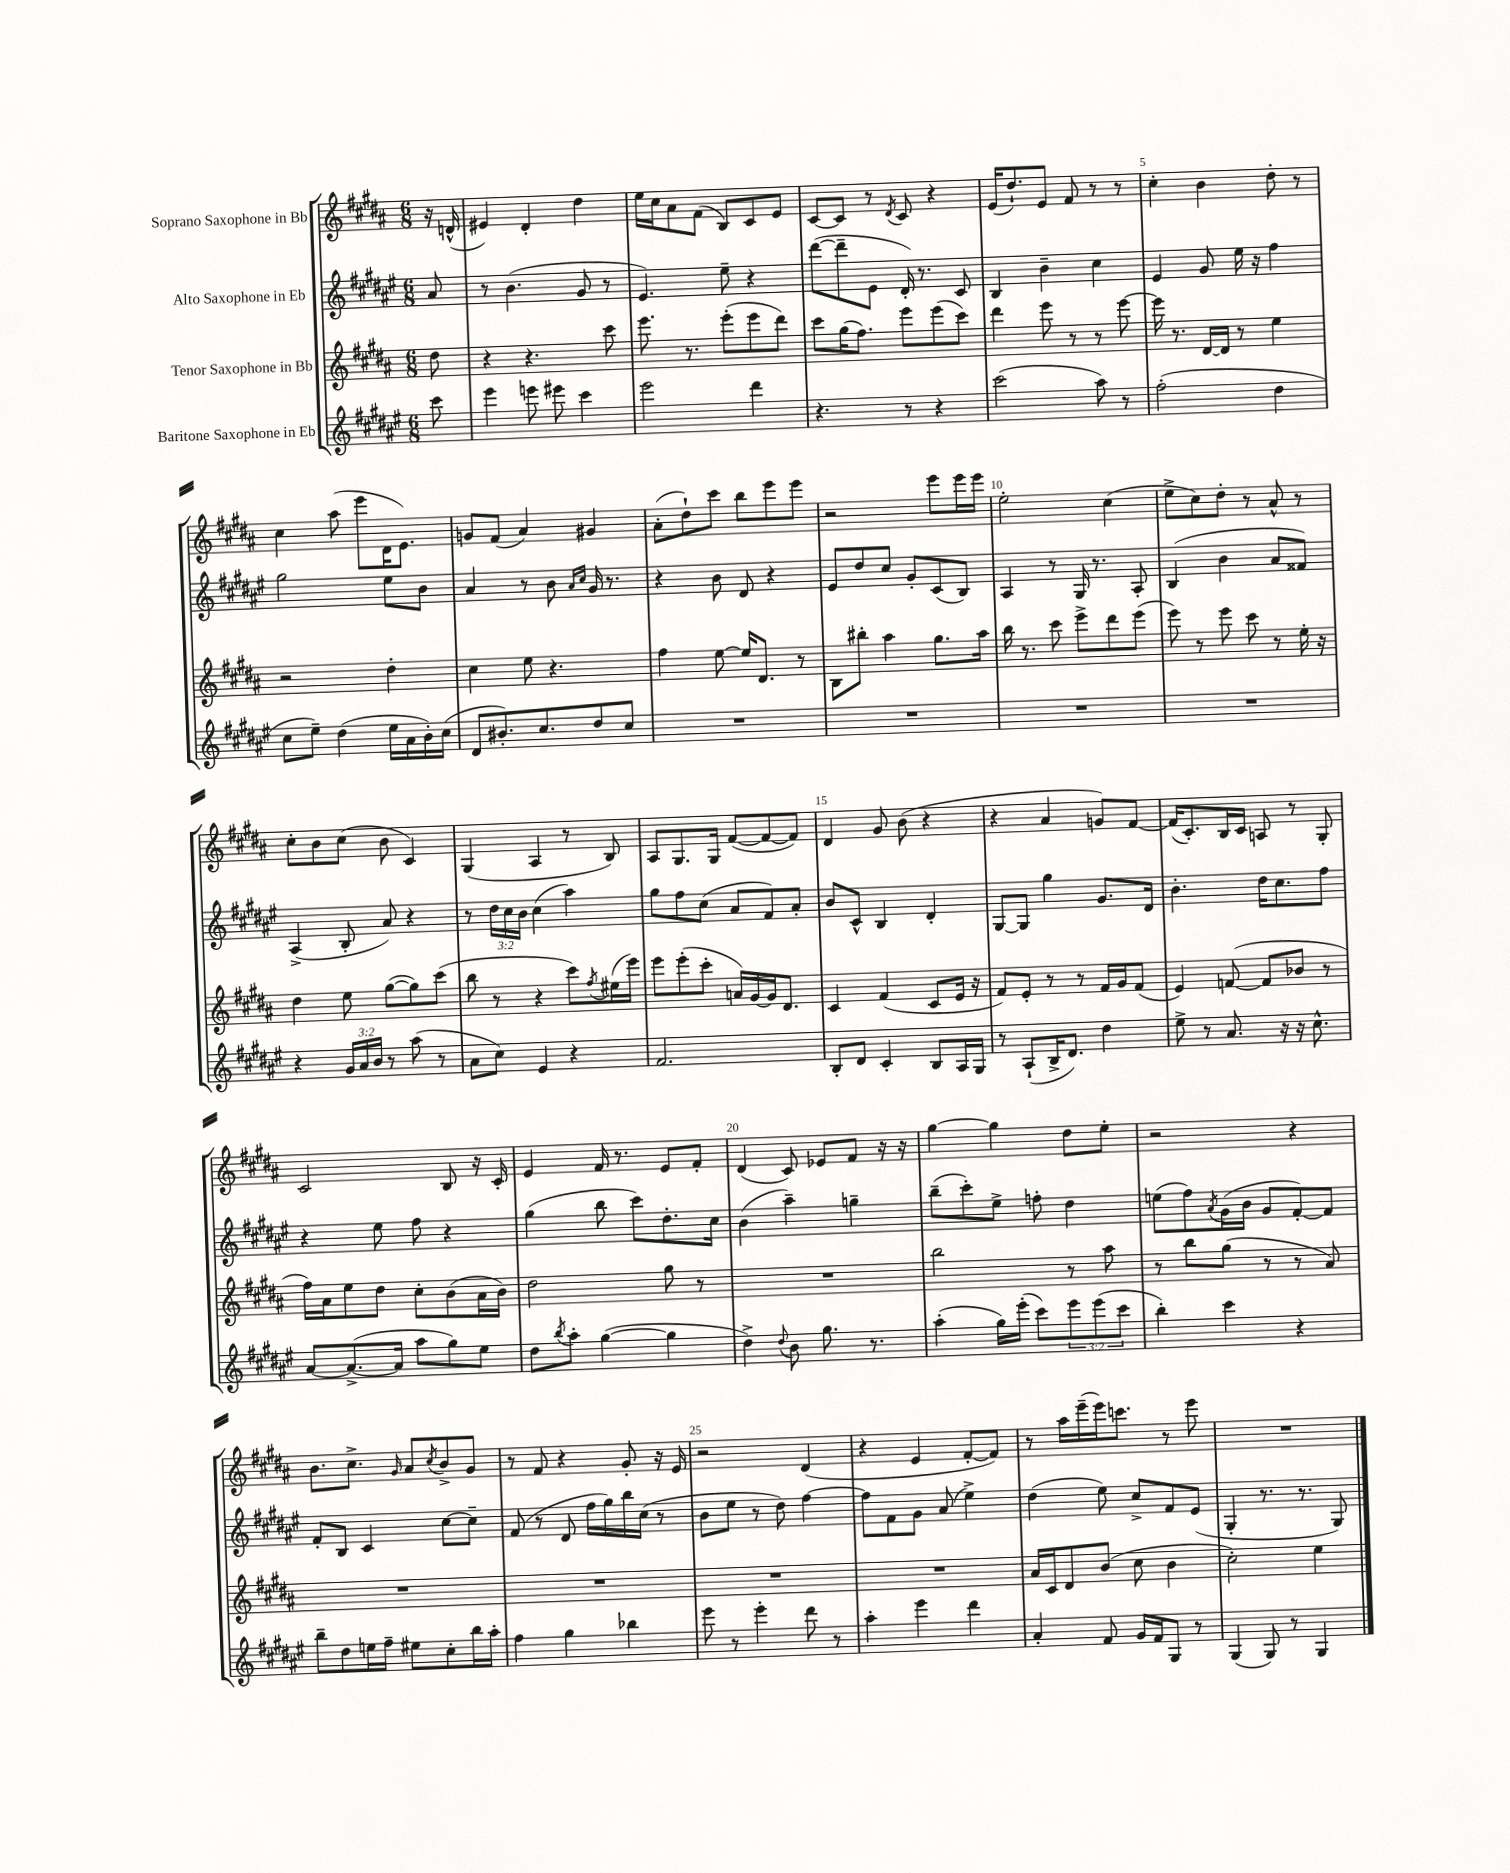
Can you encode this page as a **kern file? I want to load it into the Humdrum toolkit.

**kern	**kern	**kern	**kern
*staff4	*staff3	*staff2	*staff1
*clefG2	*clefG2	*clefG2	*clefG2
*k[f#c#g#d#a#e#]	*k[f#c#g#d#a#]	*k[f#c#g#d#a#e#]	*k[f#c#g#d#a#]
*M6/8	*M6/8	*M6/8	*M6/8
8ccc#	8dd#	8a#	16r
.	.	.	(16d^^
=	=	=	=
4eee#	4r	8r	4e#)
.	.	(4.b	.
8eee	4.r	.	4d#'
8eee#	.	.	.
4ccc#	.	8g#	4dd#
.	8ccc#	8r	.
=	=	=	=
2eee#	8.eee	4.e#)	16ee
.	.	.	16cc#
.	.	.	8a#
.	8.r	.	.
.	.	.	(8f#
.	(8eee'	8ee#~	8B)
4ddd#	8eee	4r	8c#
.	8ddd#)	.	8e
=	=	=	=
4.r	8ccc#	([8ddd#	[8c#
.	(16gg#	8ddd#~]	8c#]
.	8.ff#)	.	.
.	.	8e#	8r
.	.	.	8qd#
8r	8eee	16d#')	8c#
.	.	8.r	.
4r	(8eee	.	4r
.	8ccc#)	8c#	.
=	=	=	=
(2ccc#	4ddd#	4B	(16e
.	.	.	8.dd#`)
.	8eee	4b~	8e
.	8r	.	8f#
8aa#)	8r	4cc#	8r
8r	[8eee	.	8r
=	=	=	=
(2ff#'	16eee]	4e#	4cc#'
.	8.r	.	.
.	[16d#	8g#	4b
.	16d#]	.	.
.	8r	16ee#	.
.	.	16r	.
4dd#	4ee	4ff#	8dd#'
.	.	.	8r
=	=	=	=
8cc#	2r	2gg#	4cc#
8ee#~)	.	.	.
(4dd#	.	.	(8aa#
.	.	.	8eee
16ee#	4dd#'	8ee#	16d#
16a#	.	.	8.e)
16b')	.	8b	.
(16cc#	.	.	.
=	=	=	=
8d#	4cc#	4a#	8g
8.b#')	.	.	(8f#
.	8ee	8r	4a#)
8.cc#	.	.	.
.	4.r	8b	.
.	.	16qqa#	.
.	.	16qqcc#	.
8dd#	.	16g#	4g#
.	.	8.r	.
8cc#	.	.	.
=	=	=	=
2.r	4ff#	4r	(8a#'
.	.	.	8dd#`)
.	[8ee	8b	8ccc#
.	16ee]	8d#	8bb
.	8.d#	.	.
.	.	4r	8eee
.	8r	.	8eee
=	=	=	=
2.r	8B	8e#	2r
.	8bb#'	8dd#	.
.	4aa#	8cc#	.
.	.	8g#'	.
.	8.gg#	(8c#	8eee
.	.	8B)	16eee
.	16aa#	.	16eee
=	=	=	=
2.r	16bb	4A#	2ee'
.	8.r	.	.
.	8ccc#	8r	.
.	8eee^	16G#	.
.	.	8.r	.
.	8ddd#	.	(4cc#
.	(8eee	8A#'	.
=	=	=	=
2.r	8eee)	(4B	8ee^
.	8r	.	8cc#)
.	8eee	4b	8dd#'
.	8ccc#	.	8r
.	8r	8a#	8a#^^
.	16ee'	8f##)	8r
.	16r	.	.
=	=	=	=
4r	4dd#	(4A#^	8cc#'
.	.	.	8b
24g#	8ee	8B'	(8cc#
24a#	.	.	.
24b	.	.	.
8r	([8gg#	8a#)	8b
(8aa#	8gg#])	4r	4c#)
8r	(8ccc#	.	.
=	=	=	=
8a#	8bb	8r	(4G#
8cc#)	8r	24dd#	.
.	.	24cc#	.
.	.	24b	.
4e#	4r	(4cc#	4A#
4r	8ccc#)	4aa#)	8r
.	8qff#	.	.
.	(16ee#	.	8B)
.	16eee)	.	.
=	=	=	=
2.f#	8eee	8gg#	8A#
.	(8eee'	8ff#	8.G#
.	8ccc#'	(8cc#	.
.	.	.	16G#
.	16a)	8a#	([8f#
.	[16g#	.	.
.	16g#]	8f#)	8f#_
.	8.d#	.	.
.	.	8a#'	8f#])
=	=	=	=
8B'	4c#	8b	4d#
8d#	.	8c#^^	.
4c#'	(4f#	4B	8g#
.	.	.	(8b
8B	8c#	4d#'	4r
16A#	16e	.	.
16G#	16r	.	.
=	=	=	=
8r	8f#)	[8G#	4r
(8A#`	8e'	8G#]	.
16B^	8r	4gg#	4a#
8.d#)	.	.	.
.	8r	.	.
4dd#	16f#	8.g#	8g)
.	16g#	.	.
.	(8f#	.	[8f#
.	.	16d#	.
=	=	=	=
8ee#^	4e)	4.b'	(16f#]
.	.	.	8.c#')
8r	.	.	.
8.a#	([8f	.	16B
.	.	.	16c#
.	8f]	16dd#	8A
16r	.	8.cc#	.
16r	8b-	.	8r
8.cc#^^	.	.	.
.	8r	8ff#	8G#'
=	=	=	=
[8a#	16ff#)	4r	2c#
.	16a#	.	.
(8.a#^_	8ee	.	.
.	8dd#	8ee#	.
16a#]	.	.	.
8aa#	8cc#'	8ff#	.
8gg#)	(8b	4r	8B
8ee#	16a#	.	16r
.	16b)	.	16c#'
=	=	=	=
8dd#	2dd#	(4gg#	4e
8qbb	.	.	.
8aa#'	.	.	.
([4gg#	.	8bb	16f#
.	.	.	8.r
.	.	8ccc#)	.
4gg#]	8gg#	8.dd#'	8e
.	8r	.	8f#'
.	.	16cc#	.
=	=	=	=
4dd#^)	2.r	(4b	(4d#
8qqdd#	.	.	.
8b	.	4aa#~)	8c#)
8.gg#	.	.	8e-
.	.	4gg~	8f#
8.r	.	.	.
.	.	.	16r
.	.	.	16r
=	=	=	=
(4aa#'	2bb	(8bb~	[4gg#
.	.	8ccc#')	.
16gg#)	.	8ee#^	4gg#]
(16eee#'	.	.	.
8ccc#)	.	8ff'	.
12eee#	8r	4dd#	8dd#
(12eee#	.	.	.
.	8aa#	.	8ee'
12ccc#	.	.	.
=	=	=	=
4bb')	8r	(8ee	2r
.	8bb	8ff#)	.
.	.	8qa#	.
4ccc#	(8gg#	(16g#	.
.	.	16b	.
.	8r	8g#	.
4r	8r	[8f#')	4r
.	8a#)	8f#]	.
=	=	=	=
8bb~	2.r	8f#'	8.b
8dd#	.	8B	.
.	.	.	8.cc#^
16ee	.	4c#	.
16ff#~	.	.	.
.	.	.	16qqg#
8ee#	.	.	8a#
.	.	.	8qcc#
8cc#'	.	[8cc#	8b^
16bb	.	8cc#~]	8g#
16aa#'	.	.	.
=	=	=	=
4ff#	2.r	(8f#	8r
.	.	8r	8f#
4gg#	.	8d#	4r
.	.	16ff#	.
.	.	16gg#)	.
4bb-	.	16bb	8g#'
.	.	(16cc#	.
.	.	8r	16r
.	.	.	16e
=	=	=	=
8eee#	2.r	8b	2r
8r	.	8ee#	.
4eee#'	.	8r	.
.	.	8dd#)	.
8ddd#	.	[4ff#	(4d#
8r	.	.	.
=	=	=	=
4aa#'	2.r	8ff#]	4r
.	.	8f#	.
4eee#	.	8g#	4e
.	.	(8a#	.
4ddd#	.	4ee#^)	[8f#'
.	.	.	8f#])
=	=	=	=
4a#'	16a#	(4dd#	8r
.	16c#	.	.
.	8d#	.	16aa#
.	.	.	(16eee~
8f#	(8b	8ee#)	16eee)
.	.	.	8.ccc
16g#	8cc#	8cc#^	.
16f#	.	.	.
8G#	4b	8f#	8r
8r	.	(8e#	8eee
=	=	=	=
(4G#	2cc#')	4G#'	2.r
8G#)	.	8.r	.
8r	.	.	.
.	.	8.r	.
4G#	4ee	.	.
.	.	8G#)	.
==	==	==	==
*-	*-	*-	*-
